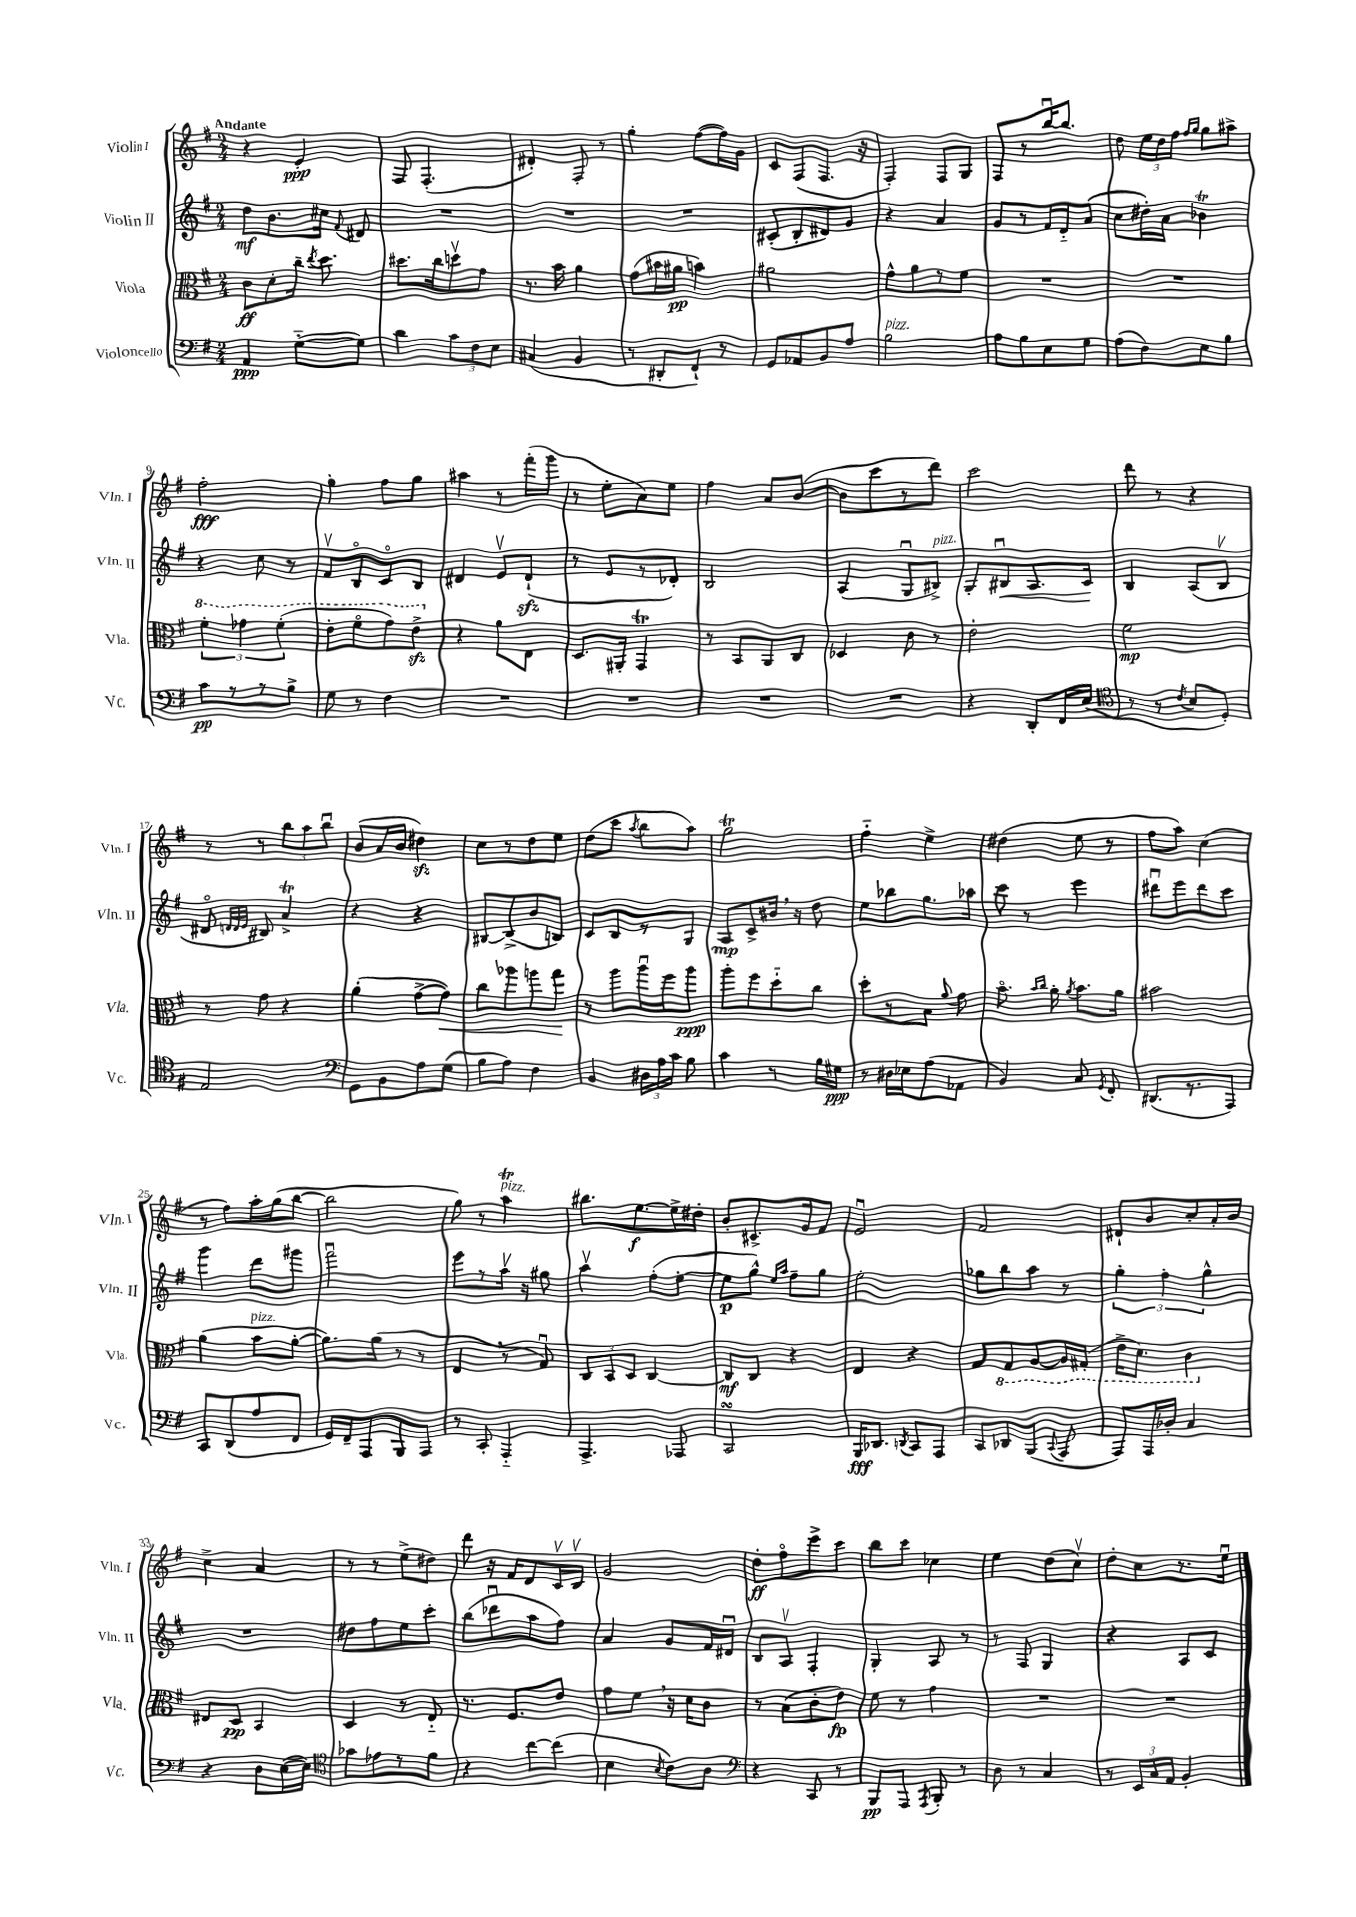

**kern	**kern	**kern	**kern
*staff4	*staff3	*staff2	*staff1
*clefF4	*clefC3	*clefG2	*clefG2
*k[f#]	*k[f#]	*k[f#]	*k[f#]
*M2/4	*M2/4	*M2/4	*M2/4
4AA	8c	8dd	4r
.	8d'	8.b	.
([8G'~	16cc~	.	4e'
.	8qee	.	.
.	8.dd	16cc#	.
.	.	8qqf#	.
8G])	.	8d#	.
=	=	=	=
4d	8.dd#	2r	8F#
.	.	.	(4.F#'
.	16cc	.	.
12c	8ddv	.	.
12F#	.	.	.
.	8g	.	.
12E	.	.	.
=	=	=	=
(4C#	8.r	2r	4d#')
.	16b	.	.
4BB	4a	.	8F#'
.	.	.	8r
=	=	=	=
8r	(8g	2r	4gg'
8DD#'	16b#	.	.
.	16a#	.	.
8FF#`)	4b)	.	([8ff#
8r	.	.	16ff#])
.	.	.	16g
=	=	=	=
8GG	2a#	(8c#'	8c
8AA-	.	8B'	(8F#
8BB	.	8d#)	8.F#
8A	.	8g	.
.	.	.	16r
=	=	=	=
2B	8g^^	4r	4F#')
.	8a	.	.
.	8r	4a	8F#
.	8f#	.	8G
=	=	=	=
8A	2r	8g	8F#
8B	.	8r	8r
8E	.	16f#	[16bbu
.	.	16d'~	8.bb]
8G	.	(8a	.
=	=	=	=
(8A	2r	8cc	8dd
8F#)	.	16dd#')	24ee
.	.	.	24dd
.	.	16a	.
.	.	.	24ff#
.	.	.	16qqff#
.	.	.	16qqgg
8E	.	4b-	8gg
8B	.	.	8aa#^
=	=	=	=
8c	6ff#'	4r	2ff#'
8r	.	.	.
.	6gg-	.	.
8r	.	8cc	.
.	(6ff#'	.	.
8B^	.	8r	.
=	=	=	=
8G	8ee'	8f#v	4gg'
8r	8ff#o	8Bo	.
4F#	8gg)	8co	8ff#
.	8ee^	8B	8gg
=	=	=	=
2r	4r	4d#	4aa#
.	8a	8ev	8r
.	8E	(8d#`	(16fff#'
.	.	.	16ggg
=	=	=	=
2r	8.D	8r	8r
.	.	8e	8ee'
.	16AA#'	.	.
.	4GG	8r	8a)
.	.	8d-')	8ee
=	=	=	=
2r	8r	2B	4ff#
.	8BB	.	.
.	8AA	.	8a
.	8C	.	([8b
=	=	=	=
2r	4D-	(4A	8b]
.	.	.	8ccc
.	8c	8Gu	8r
.	8r	8B#^)	8ddd)
=	=	=	=
4r	2e'	8G'	2ccc
.	.	8B#u	.
8DD'	.	8.A	.
16FF#	.	.	.
(16E	.	16c	.
=	=	=	=
*clefC4	*	*	*
8r	2f#	4B	8ddd
8r	.	.	8r
8qc	.	.	.
8B	.	(8A	4r
8D')	.	8Bv	.
=	=	=	=
2E	8r	8d#o	8r
.	.	32qqd	.
.	.	32qqd	.
.	.	32qqe	.
.	8g	8B#)	8r
.	4r	4a^	12bb
.	.	.	12aa
.	.	.	12bbu
=	=	=	=
*clefF4	*	*	*
8GG	(4a'	4r	(8b
8BB	.	.	16a
.	.	.	16b
8A	[8g^	4r	4dd#)
(8G	8g])	.	.
=	=	=	=
8B	8cc	[8B#	8cc
8A)	8aa-	(8B#^]	8r
4F#	8aa	8b	8dd
.	8gg	8B)	8ee
=	=	=	=
4BB	8r	8c	(8dd
.	8aa	8B	8ccc
.	.	.	8qaa
24D#	16aau	8r	8bb
24A	.	.	.
.	16ff#	.	.
24c	.	.	.
8B	8aa	8G	8aa)
=	=	=	=
4c	8aa'	8A	2gg
.	8ff#	8c^	.
8r	8dd'~	16b#	.
.	.	16r	.
16B	8cc	8dd	.
16G#	.	.	.
=	=	=	=
8r	8dd'	8ee	4ff#'~
16D#	8r	8bb-	.
16E-	.	.	.
(8A	8B	8.gg	4ee^
.	8qqa	.	.
8AA-	8g	.	.
.	.	16aa-	.
=	=	=	=
4BB)	8.bo	8ccc	(4dd#
.	.	8r	.
.	16qqb	.	.
.	16qqcc	.	.
.	16a'	.	.
.	8qa	.	.
8C	8.b	4eee	8ee
8qGG	.	.	.
8FF#'	.	.	8r
.	16a	.	.
=	=	=	=
(8.DD#	2b#	8ddd#u	8ff#
.	.	8eee	8aa)
8.r	.	.	.
.	.	8ddd#	(4cc
8AAA)	.	8ccc	.
=	=	=	=
8CC	(4a	4ggg	8r
(8DD	.	.	8ff#)
8A	8b	8ddd	16aa'
.	.	.	(16gg
8FF#	[8a'	8ggg#	[8bb
=	=	=	=
16GG)	8.a])	2fff#u	2bb]
16FF#~	.	.	.
8AAA	.	.	.
.	(16a	.	.
8BBB	8r	.	.
8AAA	8r	.	.
=	=	=	=
8r	4E	8eee	8gg)
8CC'	.	8r	8r
4AAA'~	8r	16aav	4aa
.	.	16r	.
.	8Gu)	8gg#	.
=	=	=	=
4.AAA^	12C	4aav	8.bb#
.	12BB	.	.
.	12D	.	.
.	.	.	[8.ee
.	[4C	(8ff#'	.
8AAA-	.	[8ee'	16ee^]
.	.	.	16dd#'
=	=	=	=
2CC	8C]	8ee]	8b'
.	8C	8gg^^)	8.c#^
.	.	16qqee	.
.	.	16qqaa	.
.	4r	8ff#~	.
.	.	.	16g
.	.	8gg	8f#
=	=	=	=
16BBB	4E	2ee'	2eu
8.DD-	.	.	.
8qDD	.	.	.
8CC	4r	.	.
8AAA	.	.	.
=	=	=	=
8CC	8G	8gg-	2f#
8DD-	8GG	8bb	.
(8BBB	[8AA	8aa	.
8qqCC	.	.	.
8AAA	16AA]	8r	.
.	(16GG#'	.	.
=	=	=	=
8AAA)	16E^	6gg'	8d#`
.	8.D)	.	.
16AAA	.	.	8b
.	.	6ff#'	.
16D-'	.	.	.
4C	4C	.	8cc'
.	.	6gg^^	.
.	.	.	16a'
.	.	.	16b
=	=	=	=
4r	8E#	2r	4cc^
.	8D	.	.
8D	4BB	.	4a
([16E	.	.	.
16E])	.	.	.
=	=	=	=
*clefC4	*	*	*
8g-	4D	8dd#	8r
8e-	.	8ff#	8r
8r	8r	8ee	(8ee^
8f#	8E'~	8ccc'	8dd#)
=	=	=	=
4r	8.r	(8bb	8ddd
.	.	8ddd-u	16r
.	8.F#	.	16f#
[8cc	.	8aa	8d
(8cc]	8e	8ff#)	16cv
.	.	.	16Bv
=	=	=	=
4B	8g	4a	2g
.	8f#	.	.
8qB	.	.	.
8c)	16r	8g	.
.	16d	.	.
8A	8c	16f#	.
.	.	16d#u	.
=	=	=	=
*clefF4	*	*	*
4r	8r	8B	8dd'
.	(8B	8Av	8ff#o
8CC	8c'	4F#'	8eee^
8r	8e)	.	8ccc
=	=	=	=
8BBB	8f#	4G'	8bb
8AAA	8r	.	8ccc
8qAAA	.	.	.
8BBB'	4g	8A	4cc-
8r	.	8r	.
=	=	=	=
8D	2r	8r	4ee
8r	.	8F#	.
4C	.	4G	(8dd
.	.	.	8ccv)
=	=	=	=
8r	2r	4r	8dd'
24EE	.	.	8cc
24C	.	.	.
24AA	.	.	.
4BB'	.	8A	8.r
.	.	8c	.
.	.	.	16eeu
==	==	==	==
*-	*-	*-	*-
